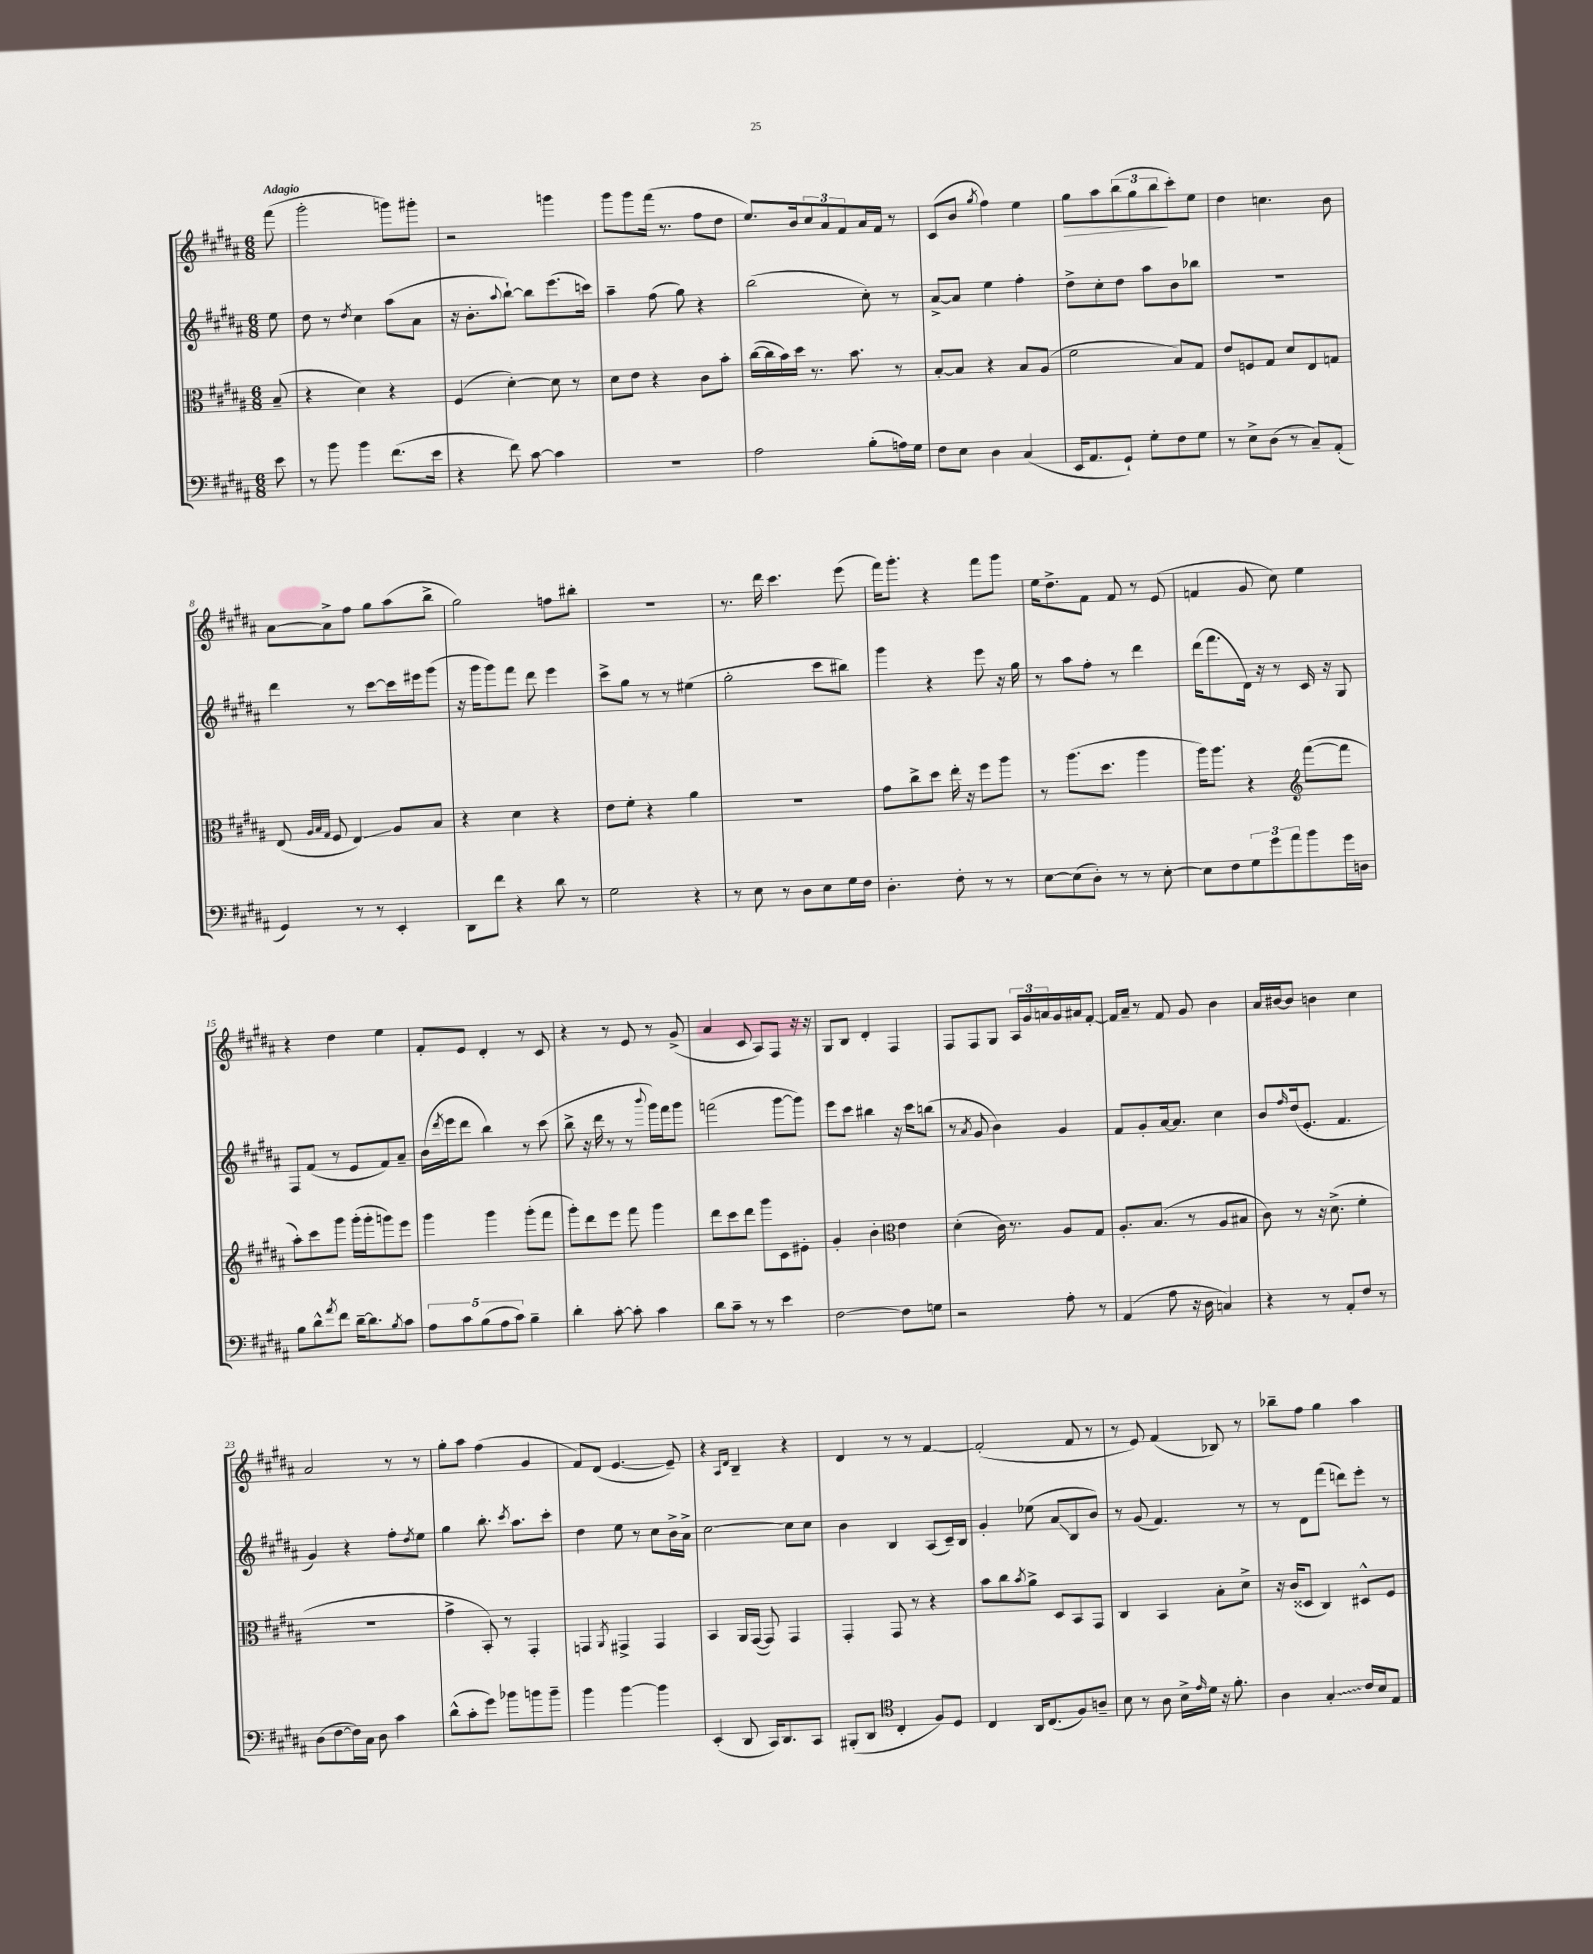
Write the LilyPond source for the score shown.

<<
\new StaffGroup <<
\new Staff = "s0" {
    \clef treble \key b \major \numericTimeSignature \time 6/8 \partial 8 \tempo "Adagio"
    fis'''8( |
    gis'''2-. g'''8) gis'''8-. |
    r2 g'''4 |
    gis'''8 gis'''8 fis'''16( r8. fis''8 dis''8 |
    e''8.) b'16 \tuplet 3/2 { cis''8 ais'8 fis'8 } ais'16 fis'16 r8 |
    cis'8( b'8 \acciaccatura { gis''8 } fis''4) e''4 |
    gis''8\> ais''8 \tuplet 3/2 { b''8( gis''8 b''8\! } cis'''8-.) e''8 |
    dis''4 c''4. b'8 |
    ais'8~ ais'8-> fis''8 gis''8 ais''8( b''8-> |
    gis''2) f''8 bis''8-. |
    R2. |
    r8. dis'''16 cis'''4. e'''8( |
    fis'''16) gis'''8.-. r4 fis'''8 gis'''8 |
    e''16 dis''8.-> fis'8 fis'8 r8 e'8( |
    f'4 gis'8 cis''8) e''4 |
    r4 dis''4 e''4 |
    fis'8-. e'8 dis'4-. r8 cis'8 |
    r4 r8 e'8 r8 gis'8->( |
    ais'4 cis'8 ais8) fis8 r16 r16 |
    gis8 b8 dis'4-. fis4 |
    fis8 fis8 gis8 \tuplet 3/2 { ais16 gis'16 a'16 } gis'16 ais'16 fis'8~-. |
    fis'16 ais'16-- r8 fis'8 gis'8 b'4 |
    ais'16 bis'16~ bis'8 b'4 cis''4 |
    ais'2 r8 r8 |
    gis''8-. ais''8 fis''4( gis'4 |
    fis'8) dis'8( e'4.~ e'8--) |
    r4 \grace { ais16 dis'16 } b4-- r4 |
    dis'4 r8 r8 fis'4~ |
    fis'2-.( fis'8 r8 |
    r8 e'8) fis'4( bes8) r8 |
    bes''8-- fis''8 gis''4 ais''4 \bar "|." |
}
\new Staff = "s1" {
    \clef treble \key b \major \numericTimeSignature \time 6/8 \partial 8
    e''8 |
    dis''8 r8 \acciaccatura { dis''8 } cis''4 ais''8( ais'8 |
    r16 b'8.-. \appoggiatura { ais''8 } b''8~-!) b''8 e'''8.( c'''16) |
    ais''4-- fis''8( gis''8) r4 |
    b''2( cis''8-.) r8 |
    ais'8~-> ais'8 e''4 fis''4-. |
    dis''8-> cis''8-. dis''8 ais''8 b'8 bes''8 |
    R2. |
    dis'''4 r8 cis'''8~ cis'''16 eis'''16 gis'''8( |
    r16 gis'''16 gis'''8) fis'''8 dis'''8 e'''4 |
    cis'''8-> gis''8 r8 r8 eis''4( |
    gis''2-. cis'''8 bis''8) |
    gis'''4 r4 e'''8 r16 gis''16 |
    r8 ais''8 fis''8-. r8 dis'''4 |
    dis'''16( fis'''8. dis'16) r16 r8 cis'16 r16 gis8 |
    fis8 fis'8( r8 e'8 fis'8) ais'8-- |
    b'16( \acciaccatura { dis'''8 } e'''16 dis'''8 b''4) r8 cis'''8( |
    b''8-> r16 dis'''16 r8 r8 \appoggiatura { b'''8 } gis'''16) fis'''16 gis'''8 |
    f'''2( gis'''8~ gis'''8) |
    e'''8 cis'''8 bis''4 r16 cis'''16 b''8( |
    r8 \acciaccatura { ais'8 } gis'8 b'4) gis'4 |
    fis'8 gis'8-. ais'16~ ais'8. cis''4 |
    b'8 \grace { fis''16 } dis''16( e'8.-. fis'4. |
    gis'4) r4 fis''8-. \acciaccatura { dis''8 } e''8 |
    gis''4 b''8.-. \acciaccatura { cis'''8 } ais''8. cis'''8-. |
    dis''4 e''8 r8 cis''8 b'16-> ais'16-> |
    cis''2~ cis''8 cis''8 |
    b'4 b4 ais8( cis'16--) b16 |
    gis'4-. ees''8( ais'8\glissando b8 b'8) |
    r8 gis'8( fis'4.) r8 |
    r8 dis'8 fis'''8( d'''8) e'''8-. r8 \bar "|." |
}
\new Staff = "s2" {
    \clef alto \key b \major \numericTimeSignature \time 6/8 \partial 8
    b8--( |
    r4 dis'4) r4 |
    fis4( dis'4~-.) dis'8 r8 |
    dis'8 e'8 r4 cis'8 b'8-. |
    cis''16~( cis''16 b'16) dis''16 r8. b'8. r8 |
    b8~-. b8 r4 b8 ais8( |
    fis'2 b8) gis8 |
    e'8 f8 gis8 dis'8 e8 g8 |
    e8( \grace { ais32 b32 gis32 } fis8 e4\glissando) ais8 b8 |
    r4 dis'4 r4 |
    e'8 fis'8-. r4 ais'4 |
    R2. |
    gis'8 cis''8-> dis''8 e''16-. r16 fis''8 ais''8 |
    r8 ais''8.( dis''8. ais''4 |
    ais''16) ais''8. r4 \clef treble fis'''8~( fis'''8 |
    ais''8-.) cis'''8 gis'''8 gis'''16-.( gis'''16-. g'''8) e'''8 |
    gis'''4 gis'''4 gis'''8-.( fis'''8 |
    gis'''8-.) dis'''8 e'''8 fis'''8 gis'''4 |
    dis'''8 cis'''8 dis'''8 gis'''8 cis'8 eis'8-. |
    gis'4-. b'4-. \clef alto e'4 |
    dis'4-.( cis'16) r8. ais8 gis8 |
    ais8.-. b8.( r8 ais8 bis8 |
    cis'8) r8 r16 dis'8.->( fis'4-. |
    R2. |
    gis'4-> b,8-.) r8 gis,4-. |
    g,4 \acciaccatura { ais,8 } gis,4-> gis,4 |
    b,4 ais,16 gis,16~( gis,8) gis,4 |
    gis,4-. gis,8 r8 r4 |
    b'8 cis''8 \acciaccatura { b'8 } ais'8-> dis8 b,8 gis,8 |
    cis4 b,4 b8-. dis'8-> |
    r16 cis'16( disis8 cis4) dis8-^ fis8 \bar "|." |
}
\new Staff = "s3" {
    \clef bass \key b \major \numericTimeSignature \time 6/8 \partial 8
    e'8 |
    r8 b'8 b'4 fis'8.( e'16 |
    r4 fis'8) cis'8~ cis'4 |
    R2. |
    ais2 b8-.( a16) gis16 |
    fis8 e8 dis4 cis4( |
    e,16 ais,8. gis,8-!) gis8-. fis8 gis8 |
    r8 e8-> dis8( r8 cis8--) ais,8-.( |
    gis,4) r8 r8 e,4-. |
    dis,8 fis'8 r4 dis'8 r8 |
    gis2 r4 |
    r8 e8 r8 dis8 e8 gis16 fis16 |
    dis4.-. fis8-. r8 r8 |
    e8~ e8( dis8-.) r8 r8 e8~-. |
    e8 fis8 \tuplet 3/2 { gis8 gis'8 ais'8 } b'8 gis'16 d16 |
    b8 dis'8-^ \acciaccatura { ais'8 } fis'8 dis'16~-- dis'8. \acciaccatura { b8 } cis'8 |
    \tuplet 5/4 { ais8 cis'8 b8( ais8 cis'8) } b4-- |
    dis'4-. cis'8~-. cis'8-. cis'4 |
    dis'8 cis'8-- r8 r8 e'4 |
    fis2~ fis8 g8 |
    r2 ais8-. r8 |
    ais,4( ais8 r16 dis16 c4) |
    r4 r8 ais,8-. fis8 r8 |
    dis8( fis8~ fis16) cis16 dis8 cis'4 |
    dis'8-^( cis'8-. gis'8) bes'8 b'8 b'8-- |
    b'4 b'4~ b'4 |
    e,4-.( dis,8 cis,16) dis,8. cis,8 |
    bis,,8-.( dis,8 \clef tenor cis4-. fis8) dis8 |
    cis4 ais,16 cis8.( fis8) a8-- |
    b8 r8 ais8 b16-> \grace { e'16 } dis'16 r16 fis'8.-. |
    ais4 \once \override Glissando.style = #'zigzag gis4-.\glissando cis'16 b16 e8 \bar "|." |
}
>>
>>
